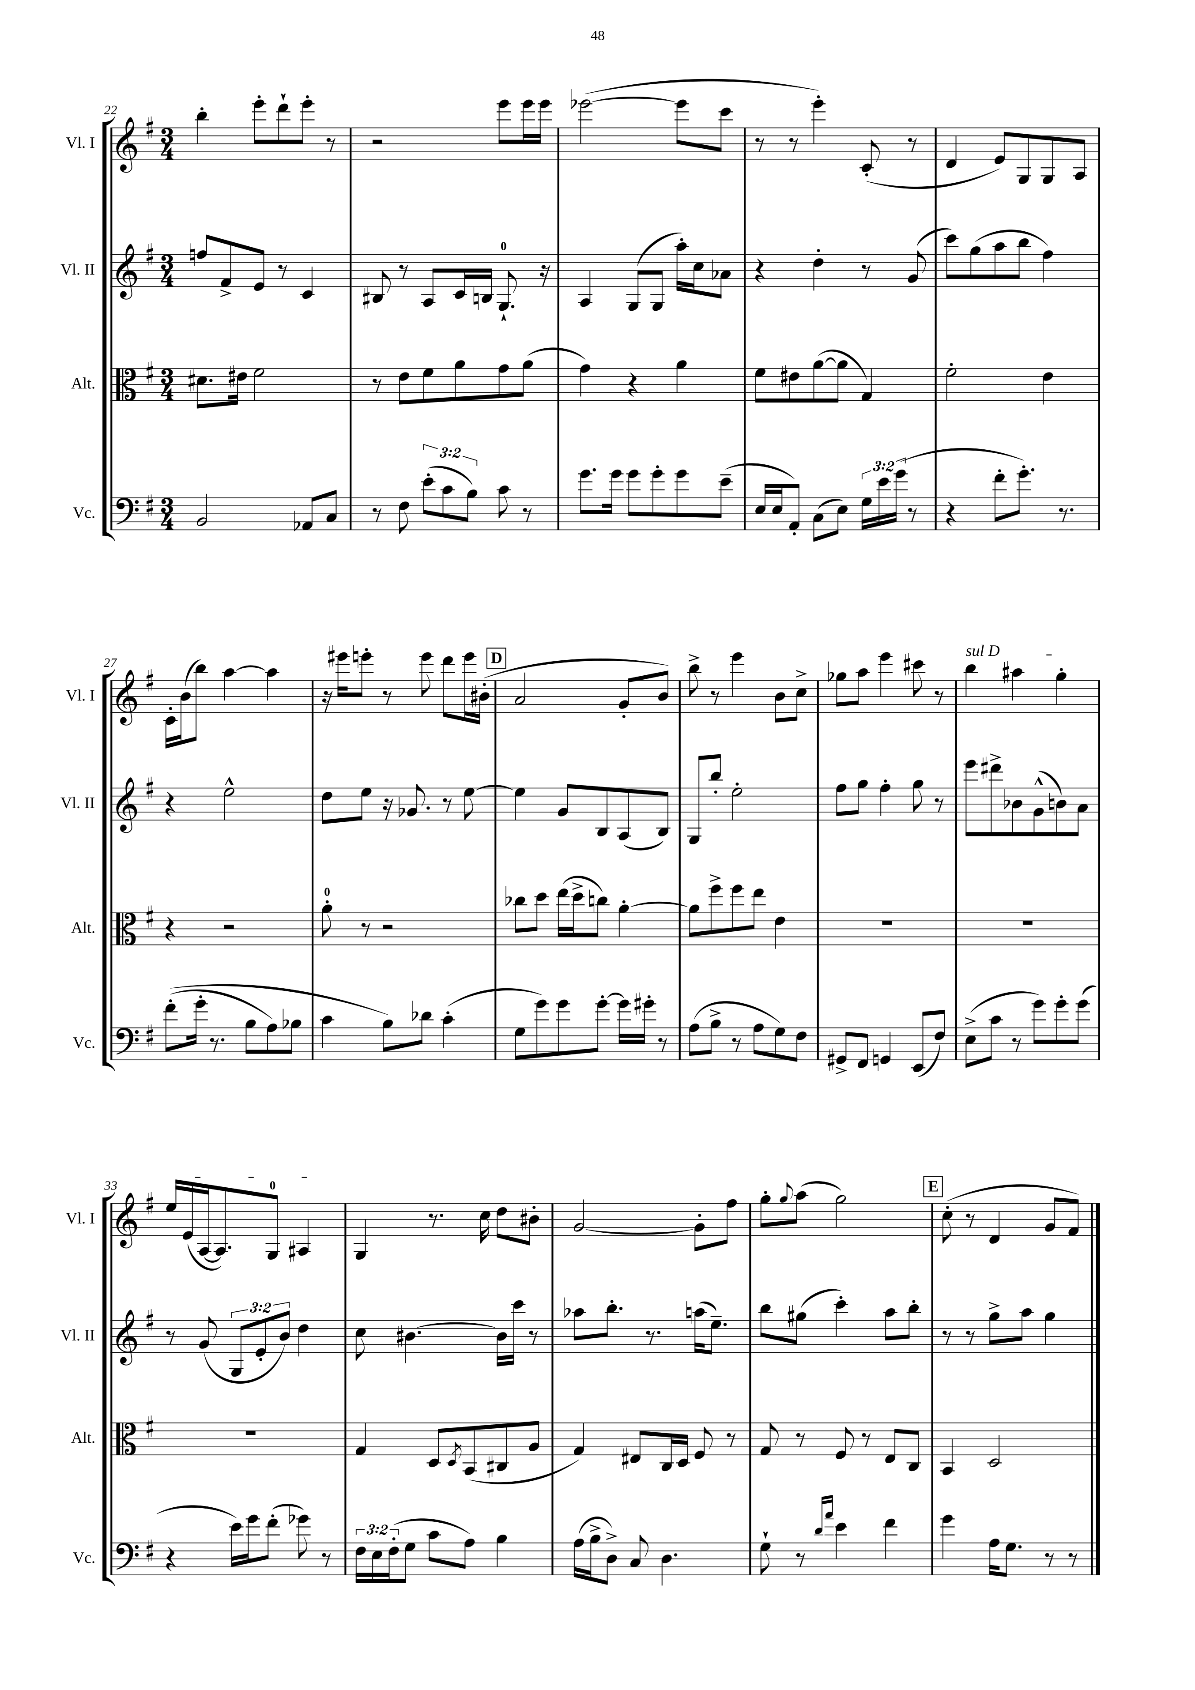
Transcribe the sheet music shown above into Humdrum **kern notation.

**kern	**kern	**kern	**kern
*part4	*part3	*part2	*part1
*staff4	*staff3	*staff2	*staff1
*I"Vc.	*I"Alt.	*I"Vl. II	*I"Vl. I
*I'Vc.	*I'Alt.	*I'Vl. II	*I'Vl. I
*clefF4	*clefC3	*clefG2	*clefG2
*k[f#]	*k[f#]	*k[f#]	*k[f#]
*M3/4	*M3/4	*M3/4	*M3/4
=22	=22	=22	=22
2BB/	8.d#X\L	8ffn/L	4bb'\
.	.	8f#^/	.
.	16e#X\Jk	.	.
.	2f#\	8e/J	8eee'\L
.	.	8r	8ddd`\
8AA-X/L	.	4c/	8eee'\J
8C/J	.	.	8r
=23	=23	=23	=23
8r	8r	8B#X/	2r
8F#\	8e\L	8r	.
(12e'\L	8f#\	8A/L	.
12c\	.	.	.
.	8a\	16c/L	.
12B\J)	.	.	.
.	.	16Bn/JJ	.
8c\	8g\	8.G`/	8eee\L
8r	(8a\J	.	16eee\L
.	.	16r	16eee\JJ
=24	=24	=24	=24
8.g\L	4g\)	4A/	([2eee-X\
16g\Jk	.	.	.
8g\L	4r	(8G/L	.
8g'\	.	8G/J	.
8g\	4a\	16aa'\LL)	8eee-\L]
.	.	16cc\J	.
(8e~\J	.	8a-X\J	8ccc\J
=25	=25	=25	=25
16E/LL	8f#\L	4r	8r
16E/J	.	.	.
8AA'/J)	8e#X\	.	8r
(8C\L	([8a\	4dd'\	4eee'\)
8E\J)	8a\J]	.	.
24G\LL	4G/)	8r	(8c'/
24e\	.	.	.
(24g\JJ	.	.	.
8r	.	(8g/	8r
=26	=26	=26	=26
4r	2f#'\	8ccc\L)	4d/
.	.	(8gg\	.
8f#'\L	.	8aa\	8e/L)
8.g'\J)	.	8bb\J	8G/
.	4e\	4ff#\)	8G/
8.r	.	.	.
.	.	.	8A/J
!!LO:LB:g=z
=27	=27	=27	=27
((8f#'\L	4r	4r	16c'\LL
.	.	.	(16b\J
16g'\Jk	.	.	8bb\J)
8.r	.	.	.
.	2r	2ee^^\	[4aa\
8B\L	.	.	.
8A\)	.	.	4aa\]
8B-X\J	.	.	.
=28	=28	=28	=28
4c\	8a'\	8dd\L	16r
.	.	.	16eee#X\KL
.	8r	8ee\J	8eeen'\J
8B\L)	2r	16r	8r
.	.	8.g-X/	.
8d-X\J	.	.	8eee\
(4c'\	.	8r	8ddd\L
.	.	[8ee\	16eee\L
.	.	.	(16b#X'\JJ
!!LO:REH:place=s1:t=D
=29	=29	=29	=29
8G\L	8cc-X\L	4ee\]	2a/
8g\)	8dd\J	.	.
8g\	(16ee\LL	8g/L	.
.	16dd^\J	.	.
[8g'\J	8ccn\J)	8B/	.
16g\LL]	[4a'\	(8A/	8g'/L
16g#X'\JJ	.	.	.
8r	.	8B/J)	8b/J)
=30	=30	=30	=30
(8A\L	8a\L]	8G/L	8bb^\
8B^\J	8ff#^\	8bb'/J	8r
8r	8ff#\	2ee'\	4eee\
8A\L	8ee\J	.	.
8G\)	4e\	.	8b\L
8F#\J	.	.	8cc^\J
=31	=31	=31	=31
8GG#X^/L	2.r	8ff#\L	8gg-X\L
8FF#/J	.	8gg\J	8aa\J
4GGn/	.	4ff#'\	4eee\
(8EE/L	.	8gg\	8ccc#X\
8F#/J)	.	8r	8r
=32	=32	=32	=32
!	!	!	!LO:TX:a:i:t=sul D
(8E^\L	2.r	8eee\L	4bb\
8c\J	.	8ddd#X^\	.
8r	.	8b-X\	4aa#X\
8g\L)	.	(8g^^\	.
8g'\	.	8bn\)	4gg'\
(8g\J	.	8a\J	.
!!LO:LB:g=z
=33	=33	=33	=33
4r	2.r	8r	16ee/LL
.	.	.	(16e/
.	.	(8g/	[16A/J
.	.	.	8.A/])
16e\LL)	.	12G/L	.
16g\J	.	.	.
.	.	12e'/	.
(8f#'\J	.	.	8G/J
.	.	12b/J)	.
8g-X\)	.	4dd\	4A#X/
8r	.	.	.
=34	=34	=34	=34
24F#\LL	4G/	8cc\	4G/
24E\	.	.	.
(24F#'\J	.	.	.
8G\J	.	[4.b#X\	.
8c\L	8D/L	.	8.r
.	8qD/	.	.
8A\J)	(8BB/	.	.
.	.	.	16cc\
4B\	8C#X/	16b#\LL]	8dd\L
.	.	16ccc\JJ	.
.	8A/J	8r	8b#X'\J
=35	=35	=35	=35
(16A\LL	4G/)	8aa-X\L	[2g/
16B^\J	.	.	.
8D^\J)	.	8.bb'\J	.
8C/	8E#X/L	.	.
.	.	8.r	.
4.D\	16C/L	.	.
.	16D/JJ	.	.
.	8F#/	(16aan\KL	8g'\L]
.	.	8.ee~\J)	.
.	8r	.	8ff#\J
=36	=36	=36	=36
8G`\	8G/	8bb\L	8gg'\L
.	.	.	8qqgg/
8r	8r	(8gg#X\J	(8aa\J
16qqd/LL	.	.	.
16qqa/JJ	.	.	.
4e\	8F#/	4ccc'\)	2gg\)
.	8r	.	.
4f#\	8E/L	8aa\L	.
.	8C/J	8bb'\J	.
!!LO:REH:place=s1:t=E
=37	=37	=37	=37
4g\	4BB/	8r	(8cc'\
.	.	8r	8r
16A\KL	2D/	8gg^\L	4d/
8.G\J	.	.	.
.	.	8aa\J	.
8r	.	4gg\	8g/L
8r	.	.	8f#/J)
==	==	==	==
*-	*-	*-	*-
